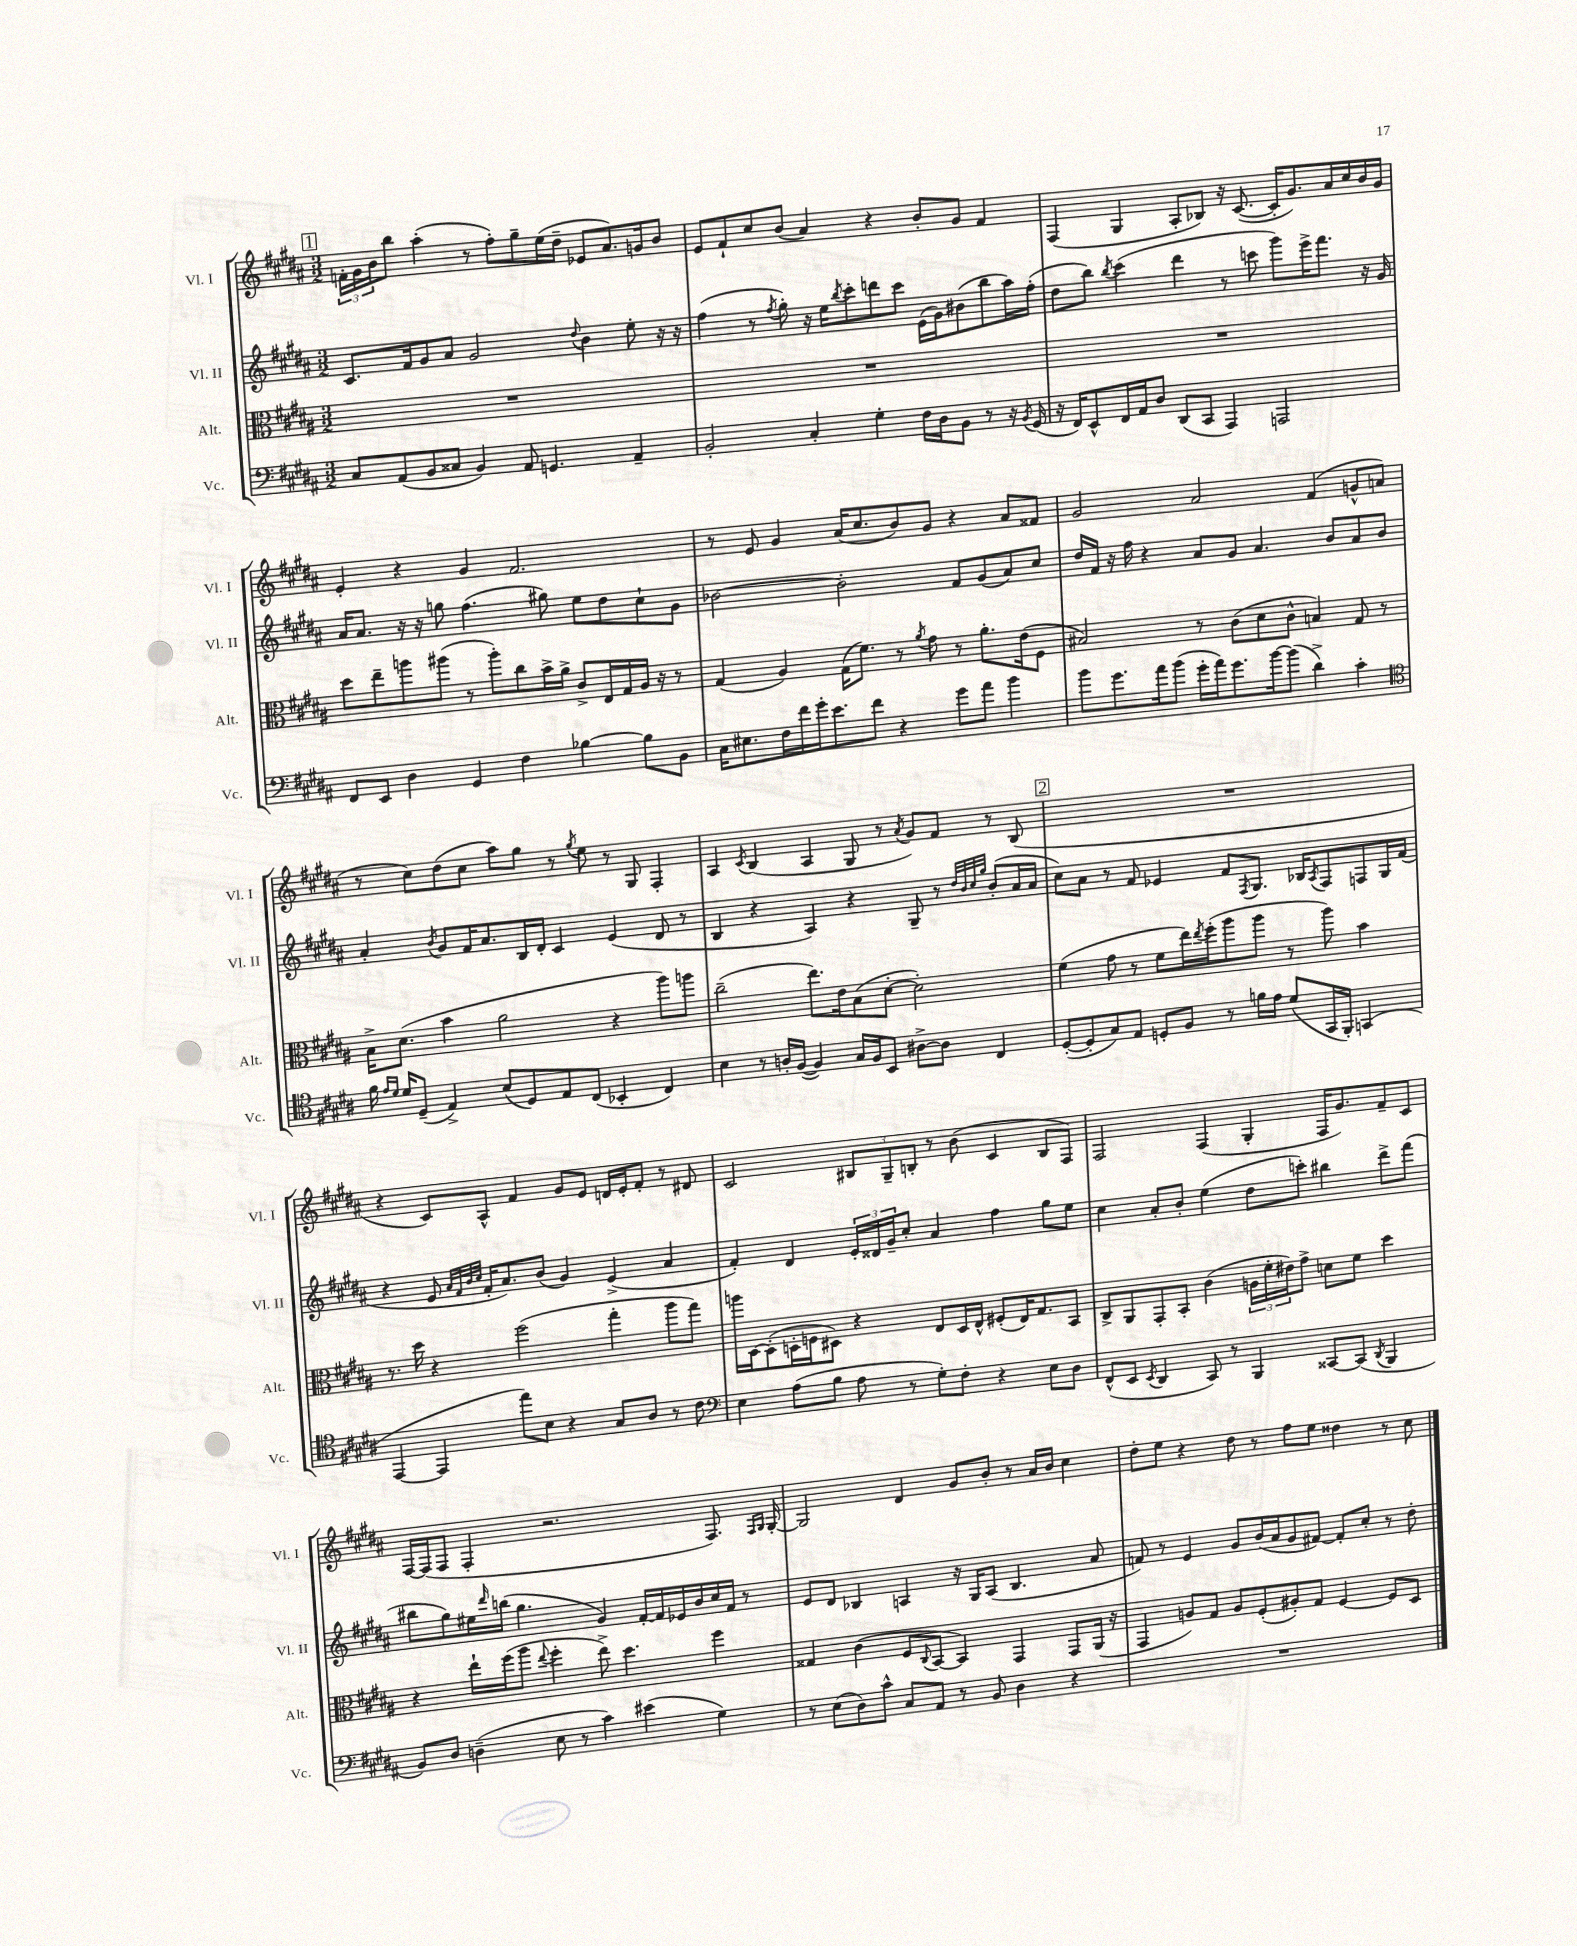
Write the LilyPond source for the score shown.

<<
\new StaffGroup <<
\new Staff = "s0" \with { instrumentName = "Vl. I" shortInstrumentName = "Vl. I" } {
    \clef treble \key b \major \numericTimeSignature \time 3/2
    \mark \markup { \box "1" } \tuplet 3/2 { f'16-. gis'16 b'16 } b''8 ais''4-.( r8 fis''8-.) gis''8-- e''16( dis''16-- ees'8 ais'8.) g'16 b'8 |
    e'8 fis'8-! cis''8 b'8( ais'4) r4 b'8-. gis'8 fis'4 |
    fis4( gis4 ais8-. bes8) r16 cis'8.~( cis'16-. gis'8.) ais'16 cis''16 b'16 gis'16 |
    e'4-. r4 gis'4 fis'2. |
    r8 e'8 gis'4 ais'16( cis''8. b'8) gis'8 r4 ais'8 fisis'8 |
    gis'2 ais'2 fis'4( g'8-^ a'8 |
    r8 cis''8) dis''8( cis''8 ais''8) gis''8 r8 \acciaccatura { gis''8 } e''8 r8 gis8 fis4-. |
    ais4 \acciaccatura { cis'8 } b4( ais4 gis8 r8 \acciaccatura { ais'8 } gis'8) fis'8 r8 b8( |
    \mark \markup { \box "2" } R1. |
    r4 cis'8) ais8-^ fis'4 gis'8 e'8 d'16 e'16-. fis'8-. r8 dis'8 |
    cis'2 \tuplet 3/2 { bis8 gis8-- b8-. } r8 b'8( cis'4 b8 fis8) |
    fis2 fis4( gis4-. fis16 gis'8.) fis'8-- cis'8 |
    fis16~ fis16( fis8 fis4-. r2. fis8.) \grace { fis16 gis16 } gis16~-. |
    gis2 dis'4 gis'8 b'8-. r8 ais'16 b'16 cis''4 |
    dis''8-. e''8 r4 dis''8 r8 fis''8 e''8 disis''4 r8 cis''8 \bar "|." |
}
\new Staff = "s1" \with { instrumentName = "Vl. II" shortInstrumentName = "Vl. II" } {
    \clef treble \key b \major \numericTimeSignature \time 3/2
    \mark \markup { \box "1" } cis'8. fis'16 gis'8 ais'8 gis'2 \appoggiatura { dis''8 } b'4 e''8-. r16 r16 |
    fis''4( r8 \acciaccatura { fis''8 } gis''8-.) r16 e''16 \acciaccatura { b''8 } cis'''8-. d'''8 cis'''8 e'16( gis'16) bis'8( b''8 ais''16) fis''16-.( |
    dis''8 b''8) \acciaccatura { b''8 } cis'''4( dis'''4 r8 c'''8 gis'''8) e'''16-> fis'''8. r16 gis'16 |
    ais'16 ais'8. r16 r16 g''8 fis''4.( gis''8) e''8 dis''8 cis''8-! gis'8 |
    bes'2~ bes'2-. fis'8 gis'8( ais'8) cis''8 |
    dis''16 fis'16 r16 fis''16 r4 ais'8 gis'8 ais'4. b'8 ais'8 b'8 |
    ais'4-. \acciaccatura { b'8 } gis'8 fis'16 ais'8. b16 dis'16-. cis'4 e'4( dis'8 r8 |
    b4 r4 ais4) r4 gis8-- r8 \grace { dis''32 b'32 cis''32 gis''32 } b'8-.( ais'16 ais'16 |
    \mark \markup { \box "2" } cis''8) ais'8 r8 fis'8 ees'4 fis'8 \acciaccatura { fis8 } gis8. bes16 \acciaccatura { ais8 } fis8 f8 gis16 fis'16( |
    r4 e'8 \grace { ais'32 fis'32 b'32 cis''32 } fis'16-. ais'8.) b'8( gis'4) e'4->( ais'4 |
    fis'4-.) dis'4 \tuplet 3/2 { e'16-. disis'16 gis'16-- } cis''8-. ais'4 fis''4 gis''8 e''8 |
    cis''4 ais'8-. b'8-. e''4( dis''8 c'''8-.) bis''4 dis'''8-> fis'''8( |
    bis''8 gis''8) eis''16 \grace { dis'''16 } b''16( gis''4. gis'4) fis'16~-. fis'16 ees'16 b'16 cis''16 fis'16 r8 |
    e'8 dis'8 bes4 a4 r16 gis16 a8( bes4. ais'8 |
    f'8) r8 e'4 gis'8 b'16( ais'16 gis'8 fis'8~) fis'8-. cis''8-. r8 dis''8-. \bar "|." |
}
\new Staff = "s2" \with { instrumentName = "Alt." shortInstrumentName = "Alt." } {
    \clef alto \key b \major \numericTimeSignature \time 3/2
    \mark \markup { \box "1" } R1. |
    R1. |
    R1. |
    dis''8 e''8-- a''8 ais''8( r8 ais''8-.) cis''8 b'16-> ais'16-> cis'8-> e16 gis16 ais16 r16 r8 |
    gis4( ais4) gis16( fis'8.) r8 \acciaccatura { ais'8 } gis'8 r8 ais'8.-. e'16( fis8 |
    bis2) r8 cis'8( dis'8 cis'8-^ b4) gis8 r8 |
    b16-> dis'8.( b'4 ais'2 r4 ais''8) a''8 |
    cis''2--( e''8.) e'16 b8( dis'8~-. dis'2-.) |
    \mark \markup { \box "2" } fis'4( gis'8 r8 fis'8 e''16) \acciaccatura { e''8 } fis''16-.( ais''8 ais''8 r8 ais''8) b'4 |
    r8. dis''16 r4 fis''2( gis''4-. ais''8 gis''8) |
    a''16 dis16~ dis8-.( d16-. f16 dis8) r4 e8 dis16 e16-^ fis8-.( e16) gis8. b,8 |
    cis8-> ais,8 gis,8-. b,8-. cis'4( \tuplet 3/2 { a16 fis'16-. eis'16) } gis'8-> d'8 fis'8 dis''4 |
    r4 e''16-! fis''16( ais''8 \appoggiatura { e''8 } fis''4-. e''8->) dis''4. fis''4 |
    gisis4 cis'4( fis8 \appoggiatura { cis8 } b,8~ b,4) gis,4 gis,8 ais,16( r16 |
    gis,4 a8) gis8 a8 fis8-.( ais8-.) gis8 fis4~ fis8 dis8 \bar "|." |
}
\new Staff = "s3" \with { instrumentName = "Vc." shortInstrumentName = "Vc." } {
    \clef bass \key b \major \numericTimeSignature \time 3/2
    \mark \markup { \box "1" } cis8 ais,8( b,8 cisis8 b,4) ais,8 g,4. ais,4-- |
    b,2-. cis4-. gis4-. fis16 dis16 b,8 r8 r16 \acciaccatura { b,8 } gis,16( |
    r16 fis,16) e,8-^ fis,16 ais,16 dis8 dis,8( cis,8 ais,,4) a,,2 |
    fis,8 e,8 dis4 gis,4 fis4 bes4~ bes8 b,8 |
    cis16 eis8. fis16 fis'16 gis'16-. e'8. fis'8 r4 gis'8 ais'8 b'4 |
    b'8 gis'8. ais'16 b'8( gis'16-. ais'16) gis'8. b'16~ b'8( dis'4->) cis'4-. |
    \clef tenor fis'16 \grace { e'16 dis'16 } dis'16 dis8--( e4->) b8( dis8) e8 cis8( bes,4-. cis4) |
    b4 r8 a16-. fis16~( fis4) gis16 fis16 b,8 ais8~-> ais8 cis4 |
    \mark \markup { \box "2" } dis8~-.( dis8-. gis8) e8 d8-. fis8 r8 f'16 e'16 dis'8( gis,16 fis,16-.) g,4( |
    e,4~ e,4 e''8) b8 r4 gis8 ais8 r8 cis'8 |
    \clef bass e4 ais8( b8 ais8 r8 gis8-.) fis8-. r4 e8 dis8 |
    fis,8-^( e,8 \acciaccatura { e,8 } dis,4 cis,8) r8 b,,4 cisis,8~ cisis,8( \acciaccatura { dis,8 } b,,4 |
    b,8) dis8 d4--( e8 r8 cis'4) eis'4( gis4) |
    r8 e8( dis8) cis'8-^ cis8 ais,8 r8 b,8 dis4 r4 |
    R1. \bar "|." |
}
>>
>>
\layout { \context { \Score \remove "Bar_number_engraver" } }
